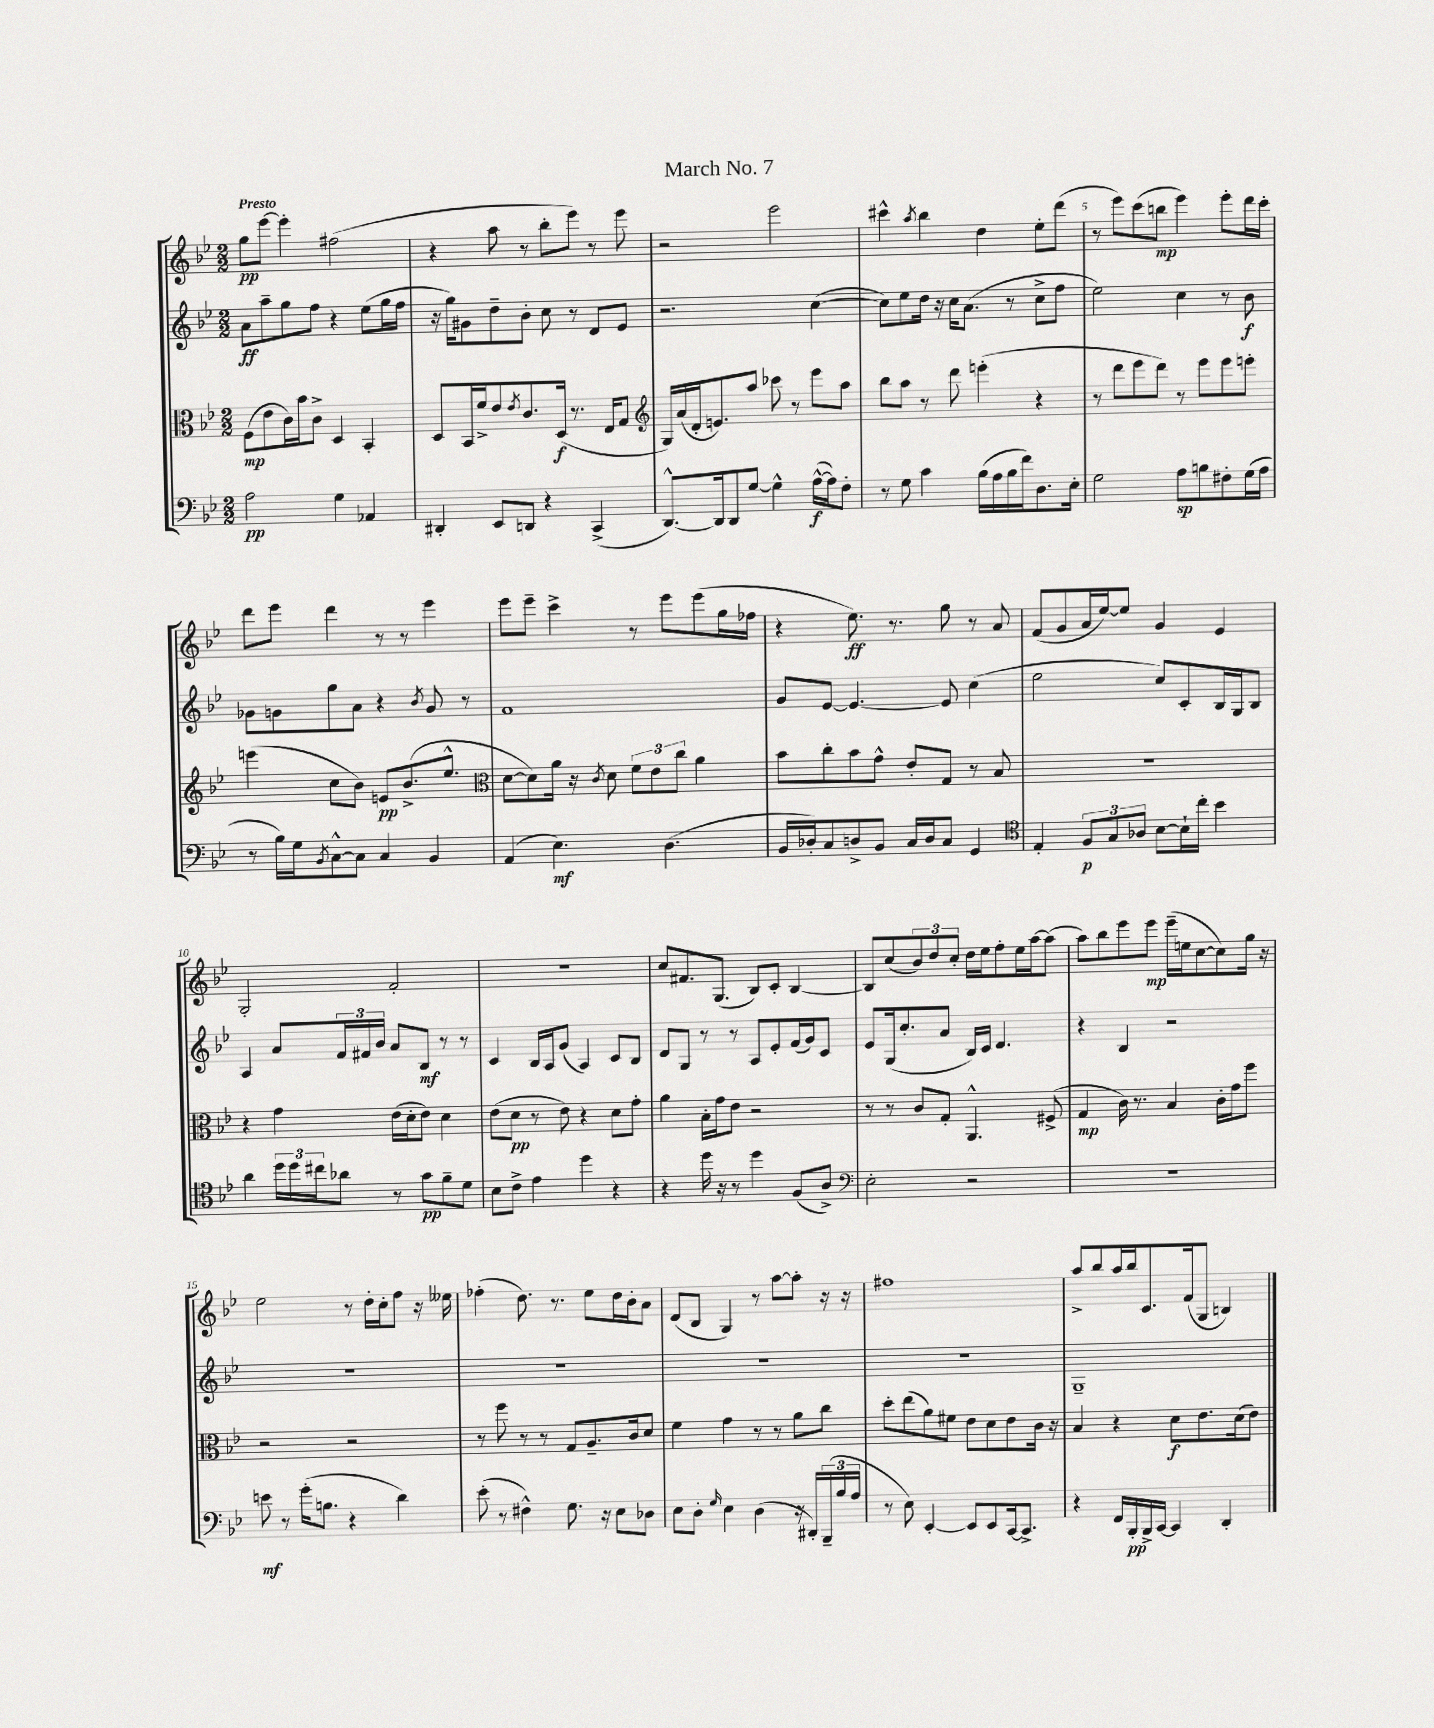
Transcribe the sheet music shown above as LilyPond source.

\header { title = "March No. 7" }
<<
\new StaffGroup <<
\new Staff = "s0" {
    \clef treble \key bes \major \numericTimeSignature \time 2/2 \tempo "Presto"
    g''8\pp ees'''8~ ees'''4-. fis''2( |
    r4 a''8 r8 bes''8-. ees'''8) r8 ees'''8 |
    r2 ees'''2 |
    cis'''4-^ \acciaccatura { a''8 } bes''4 d''4 ees''8-. d'''8( |
    r8 ees'''8) c'''8( b''8\mp ees'''4) ees'''8-. d'''16 c'''16-. |
    d'''8 ees'''8 d'''4 r8 r8 ees'''4 |
    ees'''8 ees'''8-- c'''4-> r8 ees'''8 ees'''8( g''16 fes''16 |
    r4 ees''8.\ff) r8. g''8 r8 a'8 |
    f'8( g'8 a'16 ees''16~) ees''8 g'4 ees'4 |
    g2-. f'2-. |
    R1 |
    c''8 fis'8. g8.( bes8) c'8-. bes4~ |
    bes8 c''8( \tuplet 3/2 { bes'8) d''8 c''8-. } d''16 ees''16 f''8-. ees''16 a''16~ a''8( |
    a''8) bes''8 ees'''8 ees'''8\mp ees'''16--( e''16 c''8~ c''8) g''16 r16 |
    ees''2 r8 d''16-. c''16-. f''8 r16 eeses''16 |
    fes''4-.( d''8.) r8. ees''8 d''16 bes'16-. a'8 |
    d'8( bes8 g4) r8 a''8~ a''8-. r16 r16 |
    fis''1 |
    a''8-> bes''8 a''16 bes''16 c'8. f'16( g8 b4) \bar "|." |
}
\new Staff = "s1" {
    \clef treble \key bes \major \numericTimeSignature \time 2/2
    a'8\ff a''8-- g''8 f''8 r4 ees''8( g''16 f''16 |
    r16 g''16) gis'8 d''8-- bes'8-. c''8 r8 d'8 ees'8 |
    r2. c''4~( |
    c''8) ees''8 d''16 r16 c''16 a'8.( r8 c''8-> f''8 |
    ees''2) c''4 r8 bes'8\f |
    ges'8 g'8 g''8 a'8 r4 \acciaccatura { bes'8 } g'8 r8 |
    f'1 |
    g'8 ees'8~ ees'4.~ ees'8 c''4( |
    ees''2 c''8) c'8-. bes16 g16 bes8 |
    a4 a'8 \tuplet 3/2 { f'16 fis'16 bes'16 } a'8 bes8\mf r8 r8 |
    c'4 bes16 a16 g'8( a4) c'8 bes8 |
    d'8 g8 r8 r8 a8 ees'8-. f'16( g'16) c'8 |
    ees'8 g16( c''8.-. a'8 bes16) c'16 d'4. |
    r4 bes4 r2 |
    R1 |
    R1 |
    R1 |
    R1 |
    g1-- \bar "|." |
}
\new Staff = "s2" {
    \clef alto \key bes \major \numericTimeSignature \time 2/2
    f8\mp( ees'8 c'16) bes'16 c'8-> d4 bes,4-. |
    d8 bes,16 f'16-> ees'8 \acciaccatura { ees'8 } c'8. d16\f( r8. ees16 g8 |
    \clef treble g16) a'16( d'16-. e'8.) a''8 ces'''8 r8 ees'''8 a''8 |
    bes''8 a''8 r8 d'''8 e'''4-.( r4 |
    r8 d'''8 ees'''8 d'''8) r8 ees'''8 ees'''8 e'''8-. |
    e'''4( c''8 bes'8) e'8\pp bes'8.->( ees''8.-^ |
    \clef alto d'8~ d'8) a'16 r16 \acciaccatura { c'8 } d'8 \tuplet 3/2 { f'8 ees'8 c''8 } a'4 |
    bes'8 c''8-. bes'8 g'8-^ ees'8-. g8 r8 bes8 |
    R1 |
    r4 g'4 ees'16( d'16-. ees'8) d'4 |
    ees'8( d'8\pp r8 ees'8) r4 d'8 g'8-. |
    a'4 bes16-. g'16 ees'8 r2 |
    r8 r8 c'8 g8-. a,4.-^ fis8->( |
    g4\mp c'16) r8. bes4 c'16-. g'16 f''8 |
    r2 r2 |
    r8 f''8 r8 r8 g8 a8.-- c'16 d'8 |
    f'4 g'4 r8 r8 a'8 c''8 |
    d''8-. ees''8( a'8) fis'8 ees'8 d'8 ees'8 c'16 r16 |
    bes4 r4 d'8\f ees'8. d'16( ees'8) \bar "|." |
}
\new Staff = "s3" {
    \clef bass \key bes \major \numericTimeSignature \time 2/2
    a2\pp g4 aes,4 |
    dis,4-. ees,8 d,8 r4 c,4->( |
    d,8.~-^) d,16 d,8 g8~ g4-^ a16~-^\f( a16) f8-. |
    r8 g8 c'4 bes16( a16 bes16 f'16) d8. ees16-. |
    g2 a8\sp b8 fis8-. g16( a16 |
    r8 bes16) g16 \acciaccatura { bes,8 } c8~-^ c8 c4 bes,4 |
    a,4( ees4.\mf) d4.( |
    bes,16 des16-.) c8 d8-> bes,8 c16 d16 c8 g,4 |
    \clef tenor ees4-. \tuplet 3/2 { f8\p g8 aes8 } bes8~ bes16-! c''16-. bes'4 |
    a'4 \tuplet 3/2 { d''16 d''16 cis''16 } aes'8 r8 g'8\pp f'8-- d'8 |
    bes8 c'8-> ees'4 d''4 r4 |
    r4 d''16 r16 r8 d''4 f8( a8->) |
    \clef bass ees2-. r2 |
    r1 |
    e'8\mf r8 g'16-.( b8. r4 d'4) |
    ees'8-.( r8 fis4-^) g8. r16 ees8 des8 |
    ees8 d8-. \grace { g16 } ees4 d4( r16 dis,16-.) \tuplet 3/2 { bes,,16--( bes16 a16 } |
    r8 ees8) ees,4~-. ees,8 ees,8 c,16~ c,8.-> |
    r4 f,16 bes,,16-.\pp bes,,16-> c,16~ c,4 d,4-. \bar "|." |
}
>>
>>
\layout { \context { \Score \override BarNumber.break-visibility = ##(#f #t #t) barNumberVisibility = #(every-nth-bar-number-visible 5) } }
